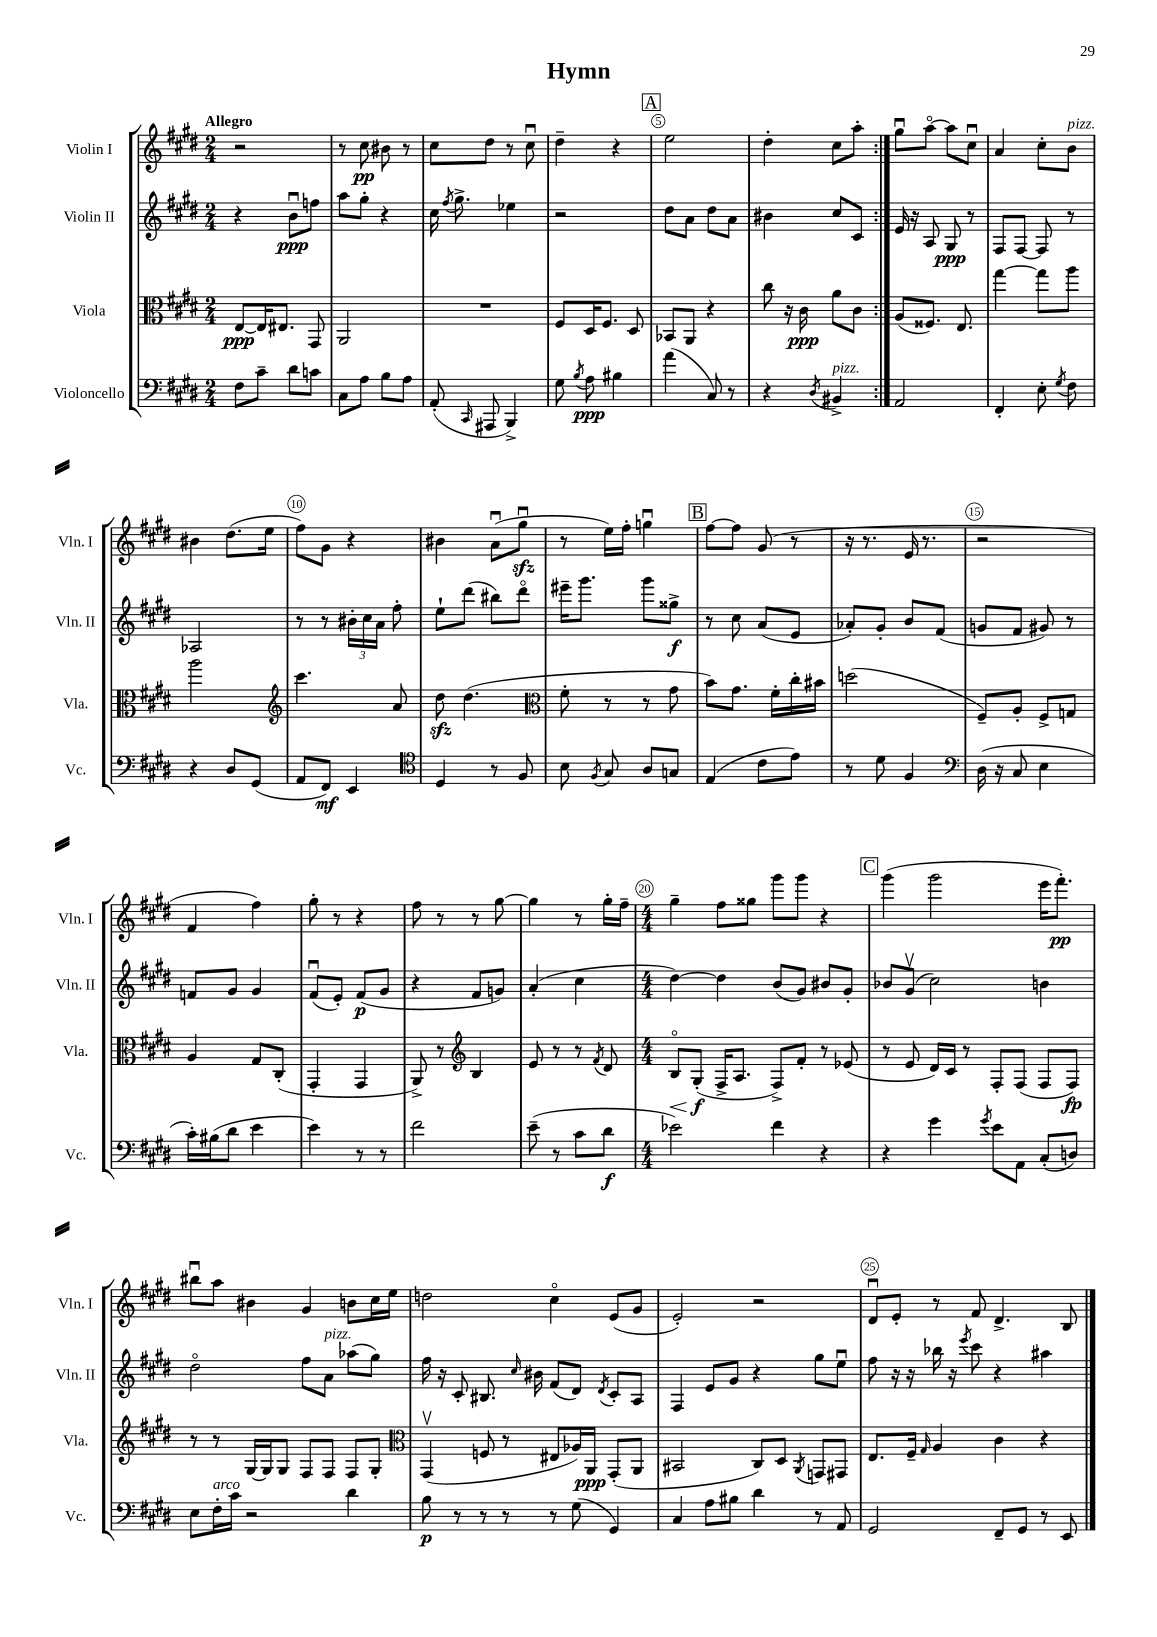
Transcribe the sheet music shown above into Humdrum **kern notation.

**kern	**dynam	**kern	**dynam	**kern	**dynam	**kern	**dynam
*part4	*part4	*part3	*part3	*part2	*part2	*part1	*part1
*staff4	*staff4	*staff3	*staff3	*staff2	*staff2	*staff1	*staff1
*I"Violoncello	*	*I"Viola	*	*I"Violin II	*	*I"Violin I	*
*I'Vc.	*	*I'Vla.	*	*I'Vln. II	*	*I'Vln. I	*
*clefF4	*	*clefC3	*	*clefG2	*	*clefG2	*
*k[f#c#g#d#]	*	*k[f#c#g#d#]	*	*k[f#c#g#d#]	*	*k[f#c#g#d#]	*
*M2/4	*	*M2/4	*	*M2/4	*	*M2/4	*
=1	=1	=1	=1	=1	=1	=1	=1
!	!	!	!	!	!	!LO:TX:a:B:t=Allegro	!
8F#\L	.	[8E/L	ppp	4r	.	2r	.
8c#~\J	.	16E/K]	.	.	.	.	.
.	.	8.E#X/J	.	.	.	.	.
8d#\L	.	.	.	8bu\L	ppp	.	.
8cn\J	.	8GG#/	.	8ffn\J	.	.	.
=2	=2	=2	=2	=2	=2	=2	=2
8C#\L	.	2AA/	.	8aa\L	.	8r	.
8A\J	.	.	.	8gg#'\J	.	8cc#\	pp
8B\L	.	.	.	4r	.	8b#X\	.
8A\J	.	.	.	.	.	8r	.
=3	=3	=3	=3	=3	=3	=3	=3
(8AA'/	.	2r	.	16cc#\	.	8cc#\L	.
.	.	.	.	8qff#/	.	.	.
.	.	.	.	8.gg#^\	.	.	.
16qqCC#/	.	.	.	.	.	.	.
8AAA#X/	.	.	.	.	.	8dd#\J	.
4BBB^/)	.	.	.	4ee-X\	.	8r	.
.	.	.	.	.	.	8cc#u\	.
=4	=4	=4	=4	=4	=4	=4	=4
8G#\	.	8F#/L	.	2r	.	4dd#~\	.
8qB/	.	.	.	.	.	.	.
8A\	ppp	16D#/K	.	.	.	.	.
.	.	8.F#/J	.	.	.	.	.
4B#X\	.	.	.	.	.	4r	.
.	.	8D#/	.	.	.	.	.
!!LO:REH:place=s1:t=A
=5	=5	=5	=5	=5	=5	=5	=5
(4a\	.	8BB-X/L	.	8dd#\L	.	2ee\	.
.	.	8AA/J	.	8a\J	.	.	.
8C#/)	.	4r	.	8dd#\L	.	.	.
8r	.	.	.	8a\J	.	.	.
=6	=6	=6	=6	=6	=6	=6	=6
4r	.	8cc#\	.	4b#X\	.	4dd#'\	.
.	.	16r	.	.	.	.	.
.	.	16c#\	ppp	.	.	.	.
8qD#/	.	.	.	.	.	.	.
!LO:TX:a:i:t=pizz.	!	!	!	!	!	!	!
4BB#X^/	.	8a\L	.	8cc#/L	.	8cc#\L	.
.	.	8c#\J	.	8c#/J	.	8aa'\J	.
=7:|!	=7:|!	=7:|!	=7:|!	=7:|!	=7:|!	=7:|!	=7:|!
2AA/	.	(8A/L	.	16e/	.	8gg#u\L	.
.	.	.	.	16r	.	.	.
.	.	8.F##X/J)	.	8A/	.	[8aa\J	.
.	.	.	.	8G#/	ppp	8aa\L]	.
.	.	8.E/	.	.	.	.	.
.	.	.	.	8r	.	8cc#u\J	.
=8	=8	=8	=8	=8	=8	=8	=8
4FF#'/	.	[4gg#\	.	8F#/L	.	4a/	.
.	.	.	.	[8F#/J	.	.	.
8E'\	.	8gg#\L]	.	8F#/]	.	8cc#'\L	.
8qG#/	.	.	.	.	.	.	.
!	!	!	!	!	!	!LO:TX:a:i:t=pizz.	!
8F#\	.	8aa\J	.	8r	.	8b\J	.
!!LO:LB:g=z
=9	=9	=9	=9	=9	=9	=9	=9
4r	.	2aa\	.	2A-X/	.	4b#X\	.
8D#/L	.	.	.	.	.	(8.dd#\L	.
(8GG#/J	.	.	.	.	.	.	.
.	.	.	.	.	.	16ee\Jk	.
=10	=10	=10	=10	=10	=10	=10	=10
*	*	*clefG2	*	*	*	*	*
8AA/L	.	4.ccc#\	.	8r	.	8ff#\L)	.
8FF#/J)	mf	.	.	8r	.	8g#\J	.
4EE/	.	.	.	24b#X'\LL	.	4r	.
.	.	.	.	24cc#\	.	.	.
.	.	.	.	24a\JJ	.	.	.
.	.	8a/	.	8ff#'\	.	.	.
=11	=11	=11	=11	=11	=11	=11	=11
*clefC4	*	*	*	*	*	*	*
4D#/	.	8dd#zz\	.	8ee`\L	.	4b#X\	.
.	.	(4.dd#\	.	(8ddd#\J	.	.	.
8r	.	.	.	8bb#X\L)	.	(8au\L	.
8F#/	.	.	.	8ddd#\J	.	8gg#zzu\J	.
=12	=12	=12	=12	=12	=12	=12	=12
*	*	*clefC3	*	*	*	*	*
8B\	.	8f#'\	.	16eee#X~\KL	.	8r	.
.	.	.	.	8.ggg#\J	.	.	.
8qF#/	.	.	.	.	.	.	.
8G#/	.	8r	.	.	.	16ee\LL)	.
.	.	.	.	.	.	16ff#'\JJ	.
8A/L	.	8r	.	8ggg#\L	.	4ggnu\	.
8Gn/J	.	8g#\	.	8gg##X^\J	f	.	.
!!LO:REH:place=s1:t=B
=13	=13	=13	=13	=13	=13	=13	=13
(4E/	.	8b\L)	.	8r	.	[8ff#\L	.
.	.	8.g#\J	.	8cc#\	.	8ff#\J]	.
8c#\L	.	.	.	(8a/L	.	(8g#/	.
.	.	16f#'\LL	.	.	.	.	.
8e\J)	.	16cc#'\	.	8e/J	.	8r	.
.	.	16b#X\JJ	.	.	.	.	.
=14	=14	=14	=14	=14	=14	=14	=14
8r	.	(2ddn\	.	8a-X'/L)	.	16r	.
.	.	.	.	.	.	8.r	.
8d#\	.	.	.	8g#'/J	.	.	.
4F#/	.	.	.	8b/L	.	16e/	.
.	.	.	.	.	.	8.r	.
.	.	.	.	(8f#/J	.	.	.
=15	=15	=15	=15	=15	=15	=15	=15
*clefF4	*	*	*	*	*	*	*
(16D#\	.	8F#~/L)	.	8gn/L	.	2r	.
16r	.	.	.	.	.	.	.
8C#/	.	8A'/J	.	8f#/J	.	.	.
4E\	.	8F#^/L	.	8g#X/)	.	.	.
.	.	8Gn/J	.	8r	.	.	.
!!LO:LB:g=z
=16	=16	=16	=16	=16	=16	=16	=16
16c#'\LL)	.	4A/	.	8fn/L	.	4f#/	.
(16B#X\J	.	.	.	.	.	.	.
8d#\J	.	.	.	8g#/J	.	.	.
4e\	.	8G#/L	.	4g#/	.	4ff#\)	.
.	.	(8C#'/J	.	.	.	.	.
=17	=17	=17	=17	=17	=17	=17	=17
4e\)	.	4GG#'/	.	(8f#u/L	.	8gg#'\	.
.	.	.	.	8e'/J)	.	8r	.
8r	.	4GG#/	.	(8f#/L	p	4r	.
8r	.	.	.	8g#/J	.	.	.
=18	=18	=18	=18	=18	=18	=18	=18
2f#\	.	8AA^/)	.	4r	.	8ff#\	.
.	.	8r	.	.	.	8r	.
*	*	*clefG2	*	*	*	*	*
.	.	4B/	.	8f#/L	.	8r	.
.	.	.	.	8gn/J)	.	[8gg#\	.
=19	=19	=19	=19	=19	=19	=19	=19
(8e~\	.	8e/	.	(4a'/	.	4gg#\]	.
8r	.	8r	.	.	.	.	.
8c#\L	.	8r	.	4cc#\	.	8r	.
.	.	8qf#/	.	.	.	.	.
8d#\J	f	8d#/	.	.	.	16gg#'\LL	.
.	.	.	.	.	.	16ff#~\JJ	.
=20	=20	=20	=20	=20	=20	=20	=20
*M4/4	*	*M4/4	*	*M4/4	*	*M4/4	*
!	!	!	!LO:HP:b	!	!	!	!
2e-X\)	.	8B/L	<	[4dd#\)	.	4gg#~\	.
.	.	(8G#'/J	f	.	.	.	.
.	.	16F#^/KL	[	4dd#\]	.	8ff#\L	.
.	.	8.A/J	.	.	.	.	.
.	.	.	.	.	.	8gg##X\J	.
4f#\	.	8F#^/L)	.	(8b/L	.	8ggg#\L	.
.	.	8f#'/J	.	8g#/J)	.	8ggg#\J	.
4r	.	8r	.	8b#X/L	.	4r	.
.	.	(8e-X/	.	8g#'/J	.	.	.
!!LO:REH:place=s1:t=C
=21	=21	=21	=21	=21	=21	=21	=21
4r	.	8r	.	8b-X/L	.	(4ggg#\	.
.	.	8e/	.	(8g#v/J	.	.	.
4g#\	.	16d#/LL)	.	2cc#\)	.	2ggg#\	.
.	.	16c#/JJ	.	.	.	.	.
.	.	8r	.	.	.	.	.
8qg#/	.	.	.	.	.	.	.
8e\L	.	8F#'/L	.	.	.	.	.
8AA\J	.	(8F#/J	.	.	.	.	.
(8C#'/L	.	8F#/L	.	4bn\	.	16eee\KL	.
.	.	.	.	.	.	8.fff#'\J)	pp
8Dn/J)	.	8F#/J)	fp	.	.	.	.
!!LO:LB:g=z
=22	=22	=22	=22	=22	=22	=22	=22
8E\L	.	8r	.	2dd#\	.	8bb#Xu\L	.
!LO:TX:a:i:t=arco	!	!	!	!	!	!	!
16F#'\L	.	8r	.	.	.	8aa\J	.
16c#\JJ	.	.	.	.	.	.	.
2r	.	[16G#/LL	.	.	.	4b#X\	.
.	.	16G#/J]	.	.	.	.	.
.	.	8G#/J	.	.	.	.	.
.	.	8F#/L	.	8ff#\L	.	4g#/	.
!	!	!	!	!LO:TX:a:i:t=pizz.	!	!	!
.	.	8F#/J	.	8a\J	.	.	.
4d#\	.	8F#/L	.	(8aa-X\L	.	8bn\L	.
.	.	8G#'/J	.	8gg#\J)	.	16cc#\L	.
.	.	.	.	.	.	16ee\JJ	.
=23	=23	=23	=23	=23	=23	=23	=23
*	*	*clefC3	*	*	*	*	*
8B\	p	(4GG#v/	.	16ff#\	.	2ddn\	.
.	.	.	.	16r	.	.	.
8r	.	.	.	8c#'/	.	.	.
8r	.	8Fn/	.	8.B#X/	.	.	.
8r	.	8r	.	.	.	.	.
.	.	.	.	16qqcc#/	.	.	.
.	.	.	.	16b#X\	.	.	.
8r	.	8E#X/L	.	(8f#/L	.	4cc#\	.
(8G#\	.	16A-X/L)	.	8d#/J)	.	.	.
.	.	16AA/JJ	ppp	.	.	.	.
.	.	.	.	8qd#/	.	.	.
4GG#/)	.	(8GG#'/L	.	8c#'/L	.	(8e/L	.
.	.	8AA/J	.	8A/J	.	8g#/J	.
=24	=24	=24	=24	=24	=24	=24	=24
4C#/	.	2BB#X/	.	4F#/	.	2e'/)	.
8A\L	.	.	.	8e/L	.	.	.
8B#X\J	.	.	.	8g#/J	.	.	.
4d#\	.	8C#/L)	.	4r	.	2r	.
.	.	8D#/J	.	.	.	.	.
.	.	8qAA/	.	.	.	.	.
8r	.	8GGn/L	.	8gg#\L	.	.	.
8AA/	.	8GG#X/J	.	8eeu\J	.	.	.
=25	=25	=25	=25	=25	=25	=25	=25
2GG#/	.	8.E/L	.	8ff#\	.	8d#u/L	.
.	.	.	.	16r	.	8e'/J	.
.	.	16F#~/Jk	.	16r	.	.	.
.	.	16qqG#/	.	.	.	.	.
.	.	4A/	.	16bb-X\	.	8r	.
.	.	.	.	16r	.	.	.
.	.	.	.	8qeee/	.	.	.
.	.	.	.	8ccc#\	.	8f#/	.
8FF#~/L	.	4c#\	.	4r	.	4.d#^/	.
8GG#/J	.	.	.	.	.	.	.
8r	.	4r	.	4aa#X\	.	.	.
8EE/	.	.	.	.	.	8B/	.
==	==	==	==	==	==	==	==
*-	*-	*-	*-	*-	*-	*-	*-
